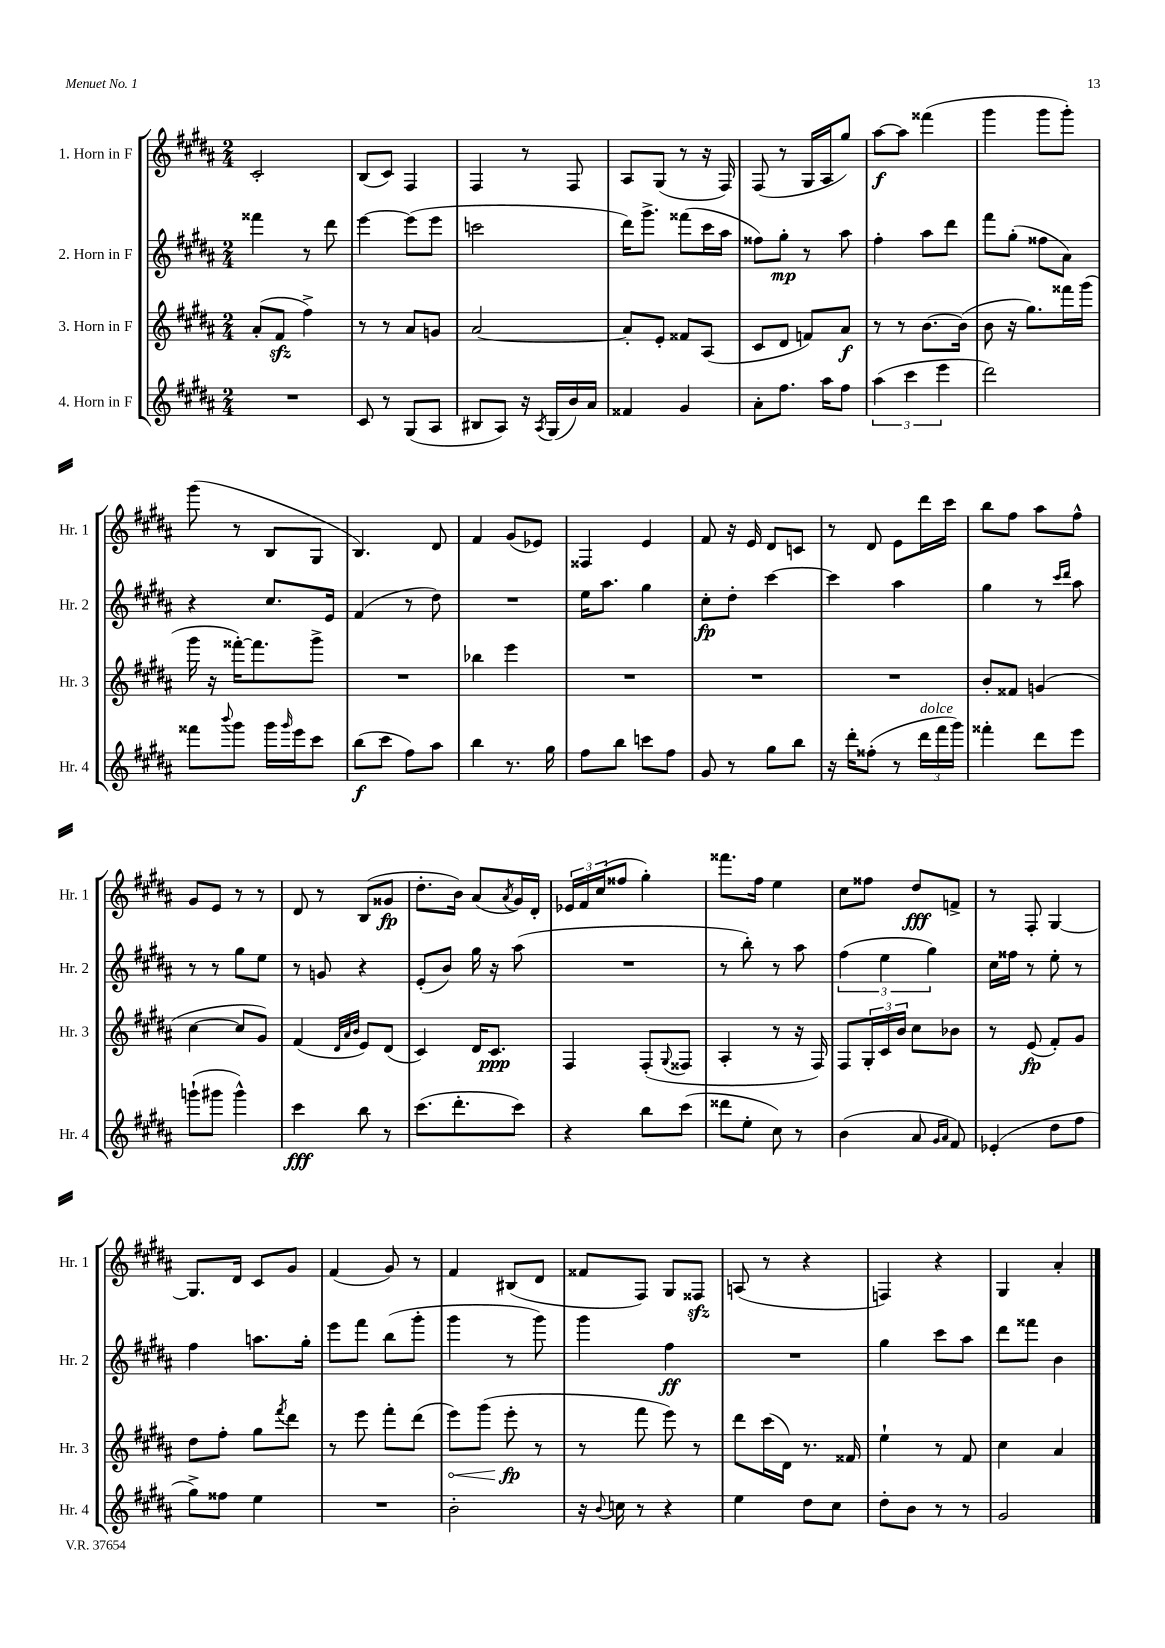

**kern	**dynam	**kern	**dynam	**kern	**dynam	**kern	**dynam
*part4	*part4	*part3	*part3	*part2	*part2	*part1	*part1
*staff4	*staff4	*staff3	*staff3	*staff2	*staff2	*staff1	*staff1
*I"4. Horn in F	*	*I"3. Horn in F	*	*I"2. Horn in F	*	*I"1. Horn in F	*
*I'Hr. 4	*	*I'Hr. 3	*	*I'Hr. 2	*	*I'Hr. 1	*
*clefG2	*	*clefG2	*	*clefG2	*	*clefG2	*
*k[f#c#g#d#a#]	*	*k[f#c#g#d#a#]	*	*k[f#c#g#d#a#]	*	*k[f#c#g#d#a#]	*
*M2/4	*	*M2/4	*	*M2/4	*	*M2/4	*
=18	=18	=18	=18	=18	=18	=18	=18
2r	.	(8a#'/L	.	4fff##X\	.	2c#'/	.
.	.	8f#zz/J	.	.	.	.	.
.	.	4ff#^\)	.	8r	.	.	.
.	.	.	.	8ddd#\	.	.	.
=19	=19	=19	=19	=19	=19	=19	=19
8c#/	.	8r	.	[4eee\	.	(8B/L	.
8r	.	8r	.	.	.	8c#/J)	.
(8G#/L	.	8a#/L	.	(8eee\L]	.	4F#/	.
8A#/J	.	8gn/J	.	8eee\J	.	.	.
=20	=20	=20	=20	=20	=20	=20	=20
8B#X/L	.	[2a#/	.	2cccn\	.	4F#/	.
8A#/J)	.	.	.	.	.	.	.
16r	.	.	.	.	.	8r	.
8qA#/	.	.	.	.	.	.	.
(16G#/LL	.	.	.	.	.	.	.
16b/)	.	.	.	.	.	8F#/	.
16a#/JJ	.	.	.	.	.	.	.
=21	=21	=21	=21	=21	=21	=21	=21
4f##X/	.	8a#'/L]	.	16ddd#\KL)	.	8A#/L	.
.	.	.	.	8.ggg#^\J	.	.	.
.	.	8e'/J	.	.	.	(8G#/J	.
4g#/	.	8f##X/L	.	(8fff##X\L	.	8r	.
.	.	(8A#/J	.	16ccc#\L	.	16r	.
.	.	.	.	16aa#\JJ	.	16F#/)	.
=22	=22	=22	=22	=22	=22	=22	=22
8a#'\L	.	8c#/L	.	8ff##X\L)	.	(8F#/	.
8.ff#\J	.	8d#/J	.	8gg#'\J	mp	8r	.
.	.	8fn/L)	.	8r	.	16G#/LL	.
16aa#\KL	.	.	.	.	.	16A#/J	.
8ff#\J	.	8a#/J	f	8aa#\	.	8gg#/J)	.
=23	=23	=23	=23	=23	=23	=23	=23
(6aa#\	.	8r	.	4ff#'\	.	[8aa#\L	f
.	.	8r	.	.	.	8aa#\J]	.
6ccc#\	.	.	.	.	.	.	.
.	.	[8.b\L	.	8aa#\L	.	(4fff##X\	.
6eee\	.	.	.	.	.	.	.
.	.	.	.	8ddd#\J	.	.	.
.	.	(16b\Jk]	.	.	.	.	.
=24	=24	=24	=24	=24	=24	=24	=24
2ddd#\)	.	8b\	.	8fff#\L	.	4ggg#\	.
.	.	16r	.	(8gg#'\J	.	.	.
.	.	8.gg#\L)	.	.	.	.	.
.	.	.	.	8ff##X\L	.	8ggg#\L	.
.	.	16fff##X\L	.	8a#\J)	.	8ggg#'\J)	.
.	.	(16ggg#\JJ	.	.	.	.	.
!!LO:LB:g=z
=25	=25	=25	=25	=25	=25	=25	=25
8fff##X\L	.	16ggg#\	.	4r	.	(8ggg#\	.
.	.	16r	.	.	.	.	.
8qqbbb/	.	.	.	.	.	.	.
8ggg#\J	.	[16fff##X'\KL)	.	.	.	8r	.
.	.	8.fff##\]	.	.	.	.	.
16ggg#\LL	.	.	.	8.cc#/L	.	8B/L	.
16qqggg#/	.	.	.	.	.	.	.
16eee\J	.	.	.	.	.	.	.
8ccc#\J	.	8ggg#^\J	.	.	.	8G#/J	.
.	.	.	.	16e/Jk	.	.	.
=26	=26	=26	=26	=26	=26	=26	=26
(8bb\L	f	2r	.	(4f#/	.	4.B/)	.
8ccc#\J	.	.	.	.	.	.	.
8ff#\L)	.	.	.	8r	.	.	.
8aa#\J	.	.	.	8dd#\)	.	8d#/	.
=27	=27	=27	=27	=27	=27	=27	=27
4bb\	.	4bb-X\	.	2r	.	4f#/	.
8.r	.	4eee\	.	.	.	(8g#/L	.
.	.	.	.	.	.	8e-X/J)	.
16gg#\	.	.	.	.	.	.	.
=28	=28	=28	=28	=28	=28	=28	=28
8ff#\L	.	2r	.	16ee\KL	.	4F##X/	.
.	.	.	.	8.aa#\J	.	.	.
8bb\J	.	.	.	.	.	.	.
8cccn\L	.	.	.	4gg#\	.	4e/	.
8ff#\J	.	.	.	.	.	.	.
=29	=29	=29	=29	=29	=29	=29	=29
8g#/	.	2r	.	8cc#'\L	fp	8f#/	.
8r	.	.	.	8dd#'\J	.	16r	.
.	.	.	.	.	.	16e/	.
8gg#\L	.	.	.	[4ccc#\	.	8d#/L	.
8bb\J	.	.	.	.	.	8cn/J	.
=30	=30	=30	=30	=30	=30	=30	=30
16r	.	2r	.	4ccc#\]	.	8r	.
16ddd#'\KL	.	.	.	.	.	.	.
(8ff##X'\J	.	.	.	.	.	8d#/	.
8r	.	.	.	4aa#\	.	8e\L	.
!LO:TX:a:i:t=dolce	!	!	!	!	!	!	!
24ddd#\LL	.	.	.	.	.	16ddd#\L	.
24fff#\	.	.	.	.	.	.	.
.	.	.	.	.	.	16ccc#\JJ	.
24ggg#\JJ)	.	.	.	.	.	.	.
=31	=31	=31	=31	=31	=31	=31	=31
4fff##X'\	.	8b'/L	.	4gg#\	.	8bb\L	.
.	.	8f##X/J	.	.	.	8ff#\J	.
8ddd#\L	.	(4gn/	.	8r	.	8aa#\L	.
.	.	.	.	16qqccc#/LL	.	.	.
.	.	.	.	16qqddd#/JJ	.	.	.
8eee\J	.	.	.	8aa#\	.	8ff#^^\J	.
!!LO:LB:g=z
=32	=32	=32	=32	=32	=32	=32	=32
(8gggn`\L	.	[4cc#\	.	8r	.	8g#/L	.
8ggg#X\J	.	.	.	8r	.	8e/J	.
4ggg#^^\)	.	8cc#/L]	.	8gg#\L	.	8r	.
.	.	8g#/J)	.	8ee\J	.	8r	.
=33	=33	=33	=33	=33	=33	=33	=33
4ccc#\	fff	(4f#/	.	8r	.	8d#/	.
.	.	.	.	8gn/	.	8r	.
.	.	32qqd#/LLL	.	.	.	.	.
.	.	32qqa#/	.	.	.	.	.
.	.	32qqb/JJJ	.	.	.	.	.
8bb\	.	8e/L)	.	4r	.	(8B/L	.
8r	.	(8d#/J	.	.	.	8g##X/J	fp
=34	=34	=34	=34	=34	=34	=34	=34
(8.ccc#\L	.	4c#/)	.	(8e'/L	.	8.dd#'\L	.
.	.	.	.	8b/J)	.	.	.
8.ddd#'\	.	.	.	.	.	16b\Jk)	.
.	.	16d#/KL	.	16gg#\	.	(8a#/L	.
.	.	8.c#/J	ppp	16r	.	.	.
.	.	.	.	.	.	8qa#/	.
8ccc#\J)	.	.	.	(8aa#\	.	16g#/L)	.
.	.	.	.	.	.	16d#'/JJ	.
=35	=35	=35	=35	=35	=35	=35	=35
4r	.	4F#/	.	2r	.	24e-X/LL	.
.	.	.	.	.	.	24f#/	.
.	.	.	.	.	.	(24cc#/J	.
.	.	.	.	.	.	8ff##X/J	.
8bb\L	.	(8F#'/L	.	.	.	4gg#'\)	.
.	.	8qqG#/	.	.	.	.	.
(8ccc#\J	.	8F##X/J	.	.	.	.	.
=36	=36	=36	=36	=36	=36	=36	=36
8ddd##X\L	.	4A#'/	.	8r	.	8.fff##X\L	.
8ee'\J	.	.	.	8bb'\)	.	.	.
.	.	.	.	.	.	16ff#\Jk	.
8cc#\)	.	8r	.	8r	.	4ee\	.
8r	.	16r	.	8aa#\	.	.	.
.	.	16F#/)	.	.	.	.	.
=37	=37	=37	=37	=37	=37	=37	=37
(4b\	.	8F#/L	.	(6ff#\	.	8cc#\L	.
.	.	24G#'/L	.	.	.	8ff##X\J	.
.	.	24c#/	.	6ee\	.	.	.
.	.	24b/JJ	.	.	.	.	.
8a#/	.	8cc#\L	.	.	.	8dd#/L	fff
.	.	.	.	6gg#\)	.	.	.
16qqg#/LL	.	.	.	.	.	.	.
16qqa#/JJ	.	.	.	.	.	.	.
8f#/)	.	8b-X\J	.	.	.	8fn^/J	.
=38	=38	=38	=38	=38	=38	=38	=38
(4e-X'/	.	8r	.	16cc#\LL	.	8r	.
.	.	.	.	16ff##X\JJ	.	.	.
.	.	(8e/	fp	8r	.	8F#'/	.
8dd#\L	.	8f#'/L)	.	8ee'\	.	[4G#/	.
8ff#\J	.	8g#/J	.	8r	.	.	.
!!LO:LB:g=z
=39	=39	=39	=39	=39	=39	=39	=39
8gg#^\L)	.	8dd#\L	.	4ff#\	.	8.G#/L]	.
8ff##X\J	.	8ff#'\J	.	.	.	.	.
.	.	.	.	.	.	16d#/Jk	.
4ee\	.	8gg#\L	.	8.aan\L	.	8c#/L	.
.	.	8qfff#/	.	.	.	.	.
.	.	8ddd#\J	.	.	.	8g#/J	.
.	.	.	.	16gg#'\Jk	.	.	.
=40	=40	=40	=40	=40	=40	=40	=40
2r	.	8r	.	8eee\L	.	(4f#/	.
.	.	8eee\	.	8fff#\J	.	.	.
.	.	8fff#'\L	.	(8bb\L	.	8g#/)	.
.	.	(8ddd#\J	.	8ggg#'\J	.	8r	.
=41	=41	=41	=41	=41	=41	=41	=41
!	!	!	!LO:HP:b	!	!	!	!
2b'\	.	8eee\L)	<	4ggg#\	.	4f#/	.
.	.	(8ggg#\J	.	.	.	.	.
.	.	8eee'\	fp	8r	.	(8B#X/L	.
.	.	8r	[	8ggg#\)	.	8d#/J	.
=42	=42	=42	=42	=42	=42	=42	=42
16r	.	8r	.	4ggg#\	.	8f##X/L	.
8qqb/	.	.	.	.	.	.	.
16ccn\	.	.	.	.	.	.	.
8r	.	8fff#\	.	.	.	8F#/J)	.
4r	.	8eee\)	.	4ff#\	ff	8G#/L	.
.	.	8r	.	.	.	8F##Xzz/J	.
=43	=43	=43	=43	=43	=43	=43	=43
4ee\	.	8ddd#\L	.	2r	.	(8An/	.
.	.	(16ccc#\L	.	.	.	8r	.
.	.	16d#\JJ)	.	.	.	.	.
8dd#\L	.	8.r	.	.	.	4r	.
8cc#\J	.	.	.	.	.	.	.
.	.	16f##X/	.	.	.	.	.
=44	=44	=44	=44	=44	=44	=44	=44
8dd#'\L	.	4ee`\	.	4gg#\	.	4Fn/)	.
8b\J	.	.	.	.	.	.	.
8r	.	8r	.	8ccc#\L	.	4r	.
8r	.	8f#/	.	8aa#\J	.	.	.
=45	=45	=45	=45	=45	=45	=45	=45
2g#/	.	4cc#\	.	8ddd#\L	.	4G#/	.
.	.	.	.	8fff##X\J	.	.	.
.	.	4a#/	.	4b\	.	4a#'/	.
==	==	==	==	==	==	==	==
*-	*-	*-	*-	*-	*-	*-	*-
